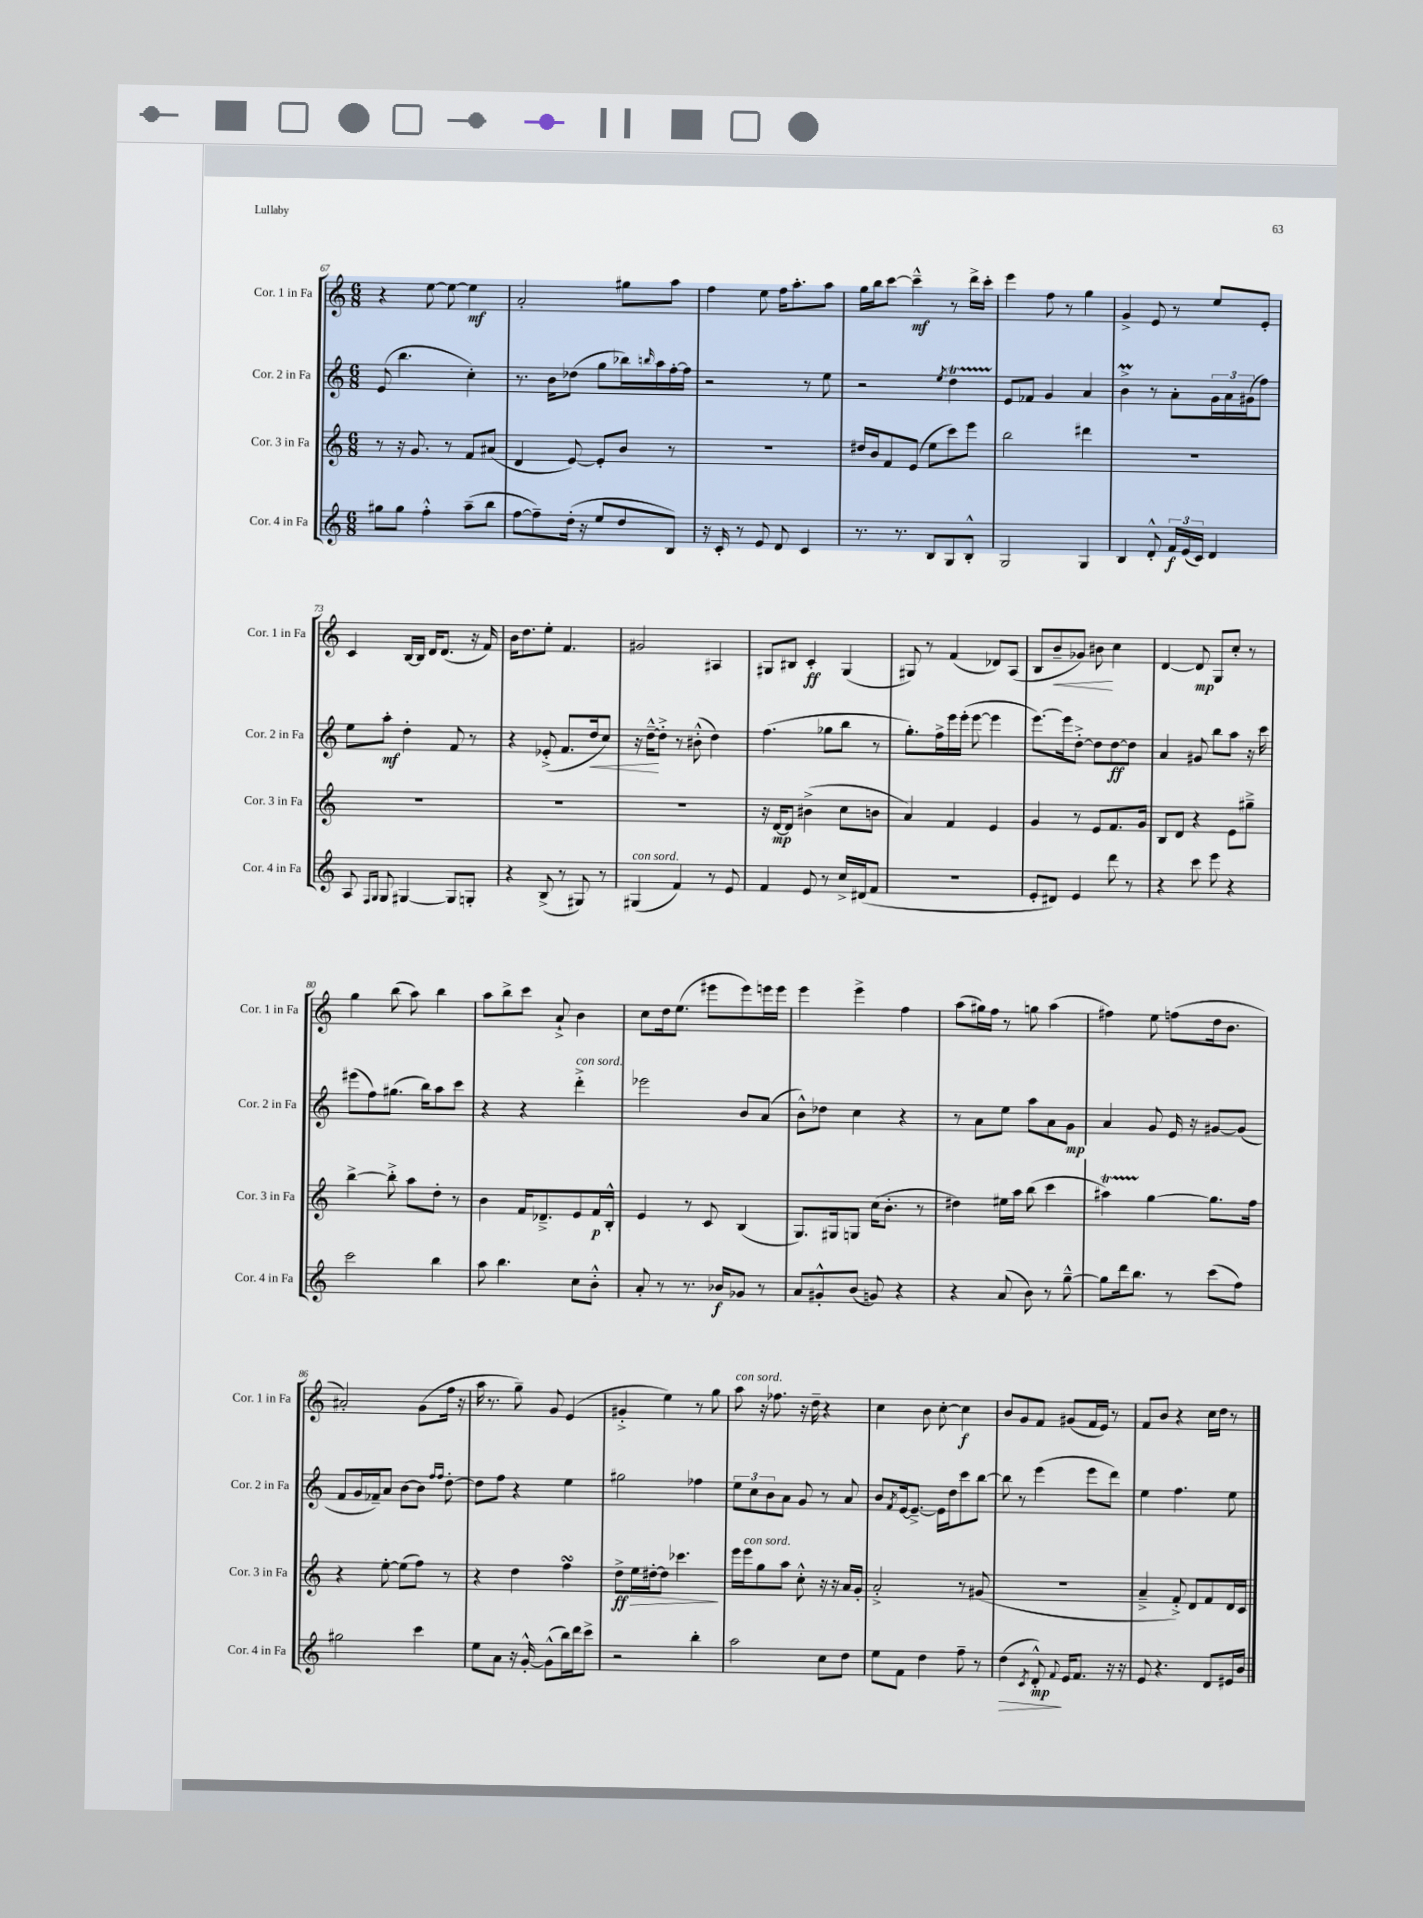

**kern	**kern	**kern	**kern
*staff4	*staff3	*staff2	*staff1
*clefG2	*clefG2	*clefG2	*clefG2
*k[]	*k[]	*k[]	*k[]
*M6/8	*M6/8	*M6/8	*M6/8
8gg#\L	8r	(8e/	4r
8gg#\J	16r	4.bb\	.
.	8.g/	.	.
4ff'^^\	.	.	[8ee\
.	8r	.	8ee\_
(8aa~\L	8f/L	4cc'\)	4ee\]
8bb\J	(8a#/J	.	.
=	=	=	=
[8ff\L	4d/	8.r	2a'/
8ff~\])	.	.	.
.	.	16b\LK	.
(16dd'\Jk	[8e/)	(8dd-\J	.
16r	.	.	.
8ee/L	8e'/]L	8gg\L	.
8dd/	8b/J	16bb-\L)	8gg#\L
.	.	16qqbb/	.
.	.	16aa\	.
8B/J)	8r	[16ff'\	8aa\J
.	.	16ff\]JJ	.
=	=	=	=
16r	2.r	2r	4ff\
16c'/	.	.	.
8r	.	.	.
8e/	.	.	8ee\
8d/	.	.	16ff\LK
.	.	.	8.aa'\
4c/	.	8r	.
.	.	8ee\	8aa\J
=	=	=	=
8.r	16dd#/LL	2r	16gg\LL
.	16b/J	.	16bb\J
.	8f/	.	[8ccc\J
8.r	.	.	.
.	(8e/J	.	4ccc~^^\]
8B/L	8ee\L	.	.
.	.	8qee/	.
8G/	8ccc\)	4dd\	8r
8B'^^/J	8eee\J	.	16ddd^\LL
.	.	.	16ccc'\JJ
=	=	=	=
2G/	2bb\	8e/L	4eee\
.	.	8f-/J	.
.	.	4g/	8ff\
.	.	.	8r
4G/	4ddd#\	4a/	4gg\
=	=	=	=
4B/	2.r	4b^\	4g^/
8d'^^/	.	8r	8e/
24f/LL	.	8a'\L	8r
(24e/	.	.	.
24c/JJ)	.	.	.
4d/	.	24g\L	8ee/L
.	.	24a\	.
.	.	(24g#\J	.
.	.	8ff\J)	8e'/J
=	=	=	=
8A/	2.r	8ee\L	4c/
16qqF/LL	.	.	.
16qqG/JJ	.	.	.
8G/	.	8aa'\J	.
[4G#/	.	4dd'\	[16B/LL
.	.	.	16B/]JJ
.	.	.	16d/LK
.	.	.	(8.d/J
8G#/]L	.	8f/	.
8G'/J	.	8r	16r
.	.	.	16f/)
=	=	=	=
4r	2.r	4r	16b\LK
.	.	.	8.dd\
(8B^/	.	(8e-'^/	8ee'\J
8r	.	8.f/L	4.f/
8G#/)	.	.	.
.	.	16dd/k	.
8r	.	8cc/J)	.
=	=	=	=
(4G#/	2.r	16r	2g#/
.	.	[16dd~^^\LK	.
.	.	8dd'^\]J	.
4f/)	.	8r	.
.	.	(8b#'^^\	.
8r	.	4dd\)	4A#/
8e/	.	.	.
=	=	=	=
4f/	16r	(4.ff\	8G#/L
.	[16d/LK	.	.
.	8d/]J	.	8B#/J
8e/	(4b#^\	.	4c'/
8r	.	8gg-\L	.
16cc^/LL	8cc\L	8bb\J	(4G#/
(16d#/J	.	.	.
8f/J	8b\J	8r	.
=	=	=	=
2.r	4a/)	8.gg'\L)	8G#/)
.	.	.	8r
.	.	16ff^\L	.
.	4f/	16eee\	(4f/
.	.	(16eee'\JJ	.
.	.	[8eee\	.
.	4e/	4eee\]	8d-/L)
.	.	.	(8A/J
=	=	=	=
8e'/L	4g/	[8.eee\L)	8B/L
8d#/J)	.	.	8b~/
.	.	16eee\]k	.
4e/	8r	[8dd'^\J	8g-/J)
.	8e/L	8dd\]L	8b#\
8ddd\	8.f/	[8dd\	4cc\
8r	.	8dd\]J	.
.	16g/Jk	.	.
=	=	=	=
4r	8B/L	4a/	[4d/
.	8d/J	.	.
8ccc\	4r	8g#/	8d/]
8eee\	.	8bb\L	8G/L
4r	8e\L	8aa\J	8cc'/J
.	8gg#~^\J	16r	8r
.	.	16ccc\	.
=	=	=	=
2ccc\	[4bb^\	(8eee#\L	4gg\
.	.	8ff\)	.
.	8bb'^\]	(8.gg#\J	(8bb\
.	8aa\L	.	8aa\)
.	.	16bb\LK)	.
4bb\	8dd'\J	8aa\	4bb\
.	8r	8ccc\J	.
=	=	=	=
8aa\	4b\	4r	8aa\L
4.bb\	.	.	8bb^\
.	16f/LK	4r	8ccc\J
.	8.d-~^/	.	.
.	.	.	8a`^/
8cc\L	8e/	4ddd'^\	4b\
8b'^^\J	16f/L	.	.
.	16B'^^/JJ	.	.
=	=	=	=
8a'/	4e/	2eee-\	8cc\L
8r	.	.	16dd\k
.	.	.	(8.ee\J
8.r	8r	.	.
.	8c/	.	8eee#\L
16b-/LK	.	.	.
8g-/J	(4B/	8b/L	8eee#\)
8r	.	(8a/J	16eee\L
.	.	.	16eee\JJ
=	=	=	=
8a/L	8.G/L)	8b^^\L)	4eee\
8g#'^^/	.	8dd-\J	.
.	16G#/k	.	.
(8b/J	8G/J	4cc\	4eee^\
8g/)	(16cc\LK	.	.
.	8.b'\J	.	.
4r	.	4r	4ff\
.	8r	.	.
=	=	=	=
4r	4dd#\)	8r	(8aa\L
.	.	8a\L	16gg#\L)
.	.	.	16ff\JJ
(8a/	16ee#\LL	8ee\J	8r
.	16aa\JJ	.	.
8b\)	(8bb\	8aa\L	8gg\
8r	4ccc\	8a\	(4aa\
[8gg~^^\	.	8g\J	.
=	=	=	=
8gg\]L	4aa#\)	4a/	4ff#\)
16ddd\k	.	.	.
8.bb\J	.	.	.
.	[4gg\	8g/	8ee\
8r	.	16e/	(8ff\L
.	.	16r	.
(8ccc\L	8.gg\]L	[8g#/L	16dd\k
.	.	.	8.b\J
8ff\J)	.	(8g#/]J	.
.	16ff\Jk	.	.
=	=	=	=
2gg#\	4r	8f/L	2a#'/)
.	.	16g/L	.
.	.	16f-~/J)	.
.	[8ee'\	8a/J	.
.	(8ee\]L	[8b\L	.
4ccc\	8ff\J)	8b\]J	(8g\L
.	.	16qqff/LL	.
.	.	16qqff/JJ	.
.	8r	[8dd'\	16ff\Jk
.	.	.	16r
=	=	=	=
8ee\L	4r	8dd\]L	16aa\
.	.	.	8.r
8a\J	.	8ff\J	.
16r	4dd\	4r	8gg~\)
[16g'^^/	.	.	.
(8g^^\]L	.	.	8g/
16bb\L)	4ff\	4ee\	(4e/
16ddd\J	.	.	.
8ccc^\J	.	.	.
=	=	=	=
2r	8dd^\L	2gg#\	4g#'^/
.	16ee\L	.	.
.	[16dd#'\J	.	.
.	8dd#\]J	.	4ee\)
.	4.ccc-\	.	.
4bb'\	.	4ff-\	8r
.	.	.	8gg\
=	=	=	=
2aa\	16eee\LL	12ee\L	8aa\
.	16eee\J	.	.
.	.	12cc\	.
.	8gg\	.	16r
.	.	12b\	.
.	.	.	8.ff-\
.	8aa\J	8a\J	.
.	8cc'^^\	8g/	16r
.	.	.	16dd~\
8cc\L	16r	8r	4r
.	16r	.	.
8dd\J	16a/LL	8a/	.
.	16g'/JJ	.	.
=	=	=	=
8ee\L	2a'^/	8b/L	4cc\
.	.	8qf/	.
8f\J	.	[16e/k	.
.	.	8.e~^/_J	.
4dd\	.	.	8b\
.	.	16e\]LL	[8cc'\
.	.	16dd\J	.
8ff~\	8r	8ccc\	4cc\]
8r	(8g#/	[8bb\J	.
=	=	=	=
(4dd\	2.r	8bb\]	8b/L
.	.	8r	8g/
8qc/	.	.	.
8d'^^/)	.	(4eee\	8f/J
8qqf/	.	.	.
16e/LK	.	.	(8g#/L
8.f/J	.	.	.
.	.	8eee\L	16f/L
.	.	.	16e/JJ)
16r	.	8ddd\J)	8r
16r	.	.	.
=	=	=	=
8e/	4a~^/	4ee\	8f/L
4.r	.	.	8b/J
.	8f'^/)	4.ff\	4r
.	8d/L	.	.
8d/L	8f/	.	16cc\LL
.	.	.	16dd\JJ
16e#/L	16d/L	8ee\	8r
16b/JJ	16c/JJ	.	.
==	==	==	==
*-	*-	*-	*-
